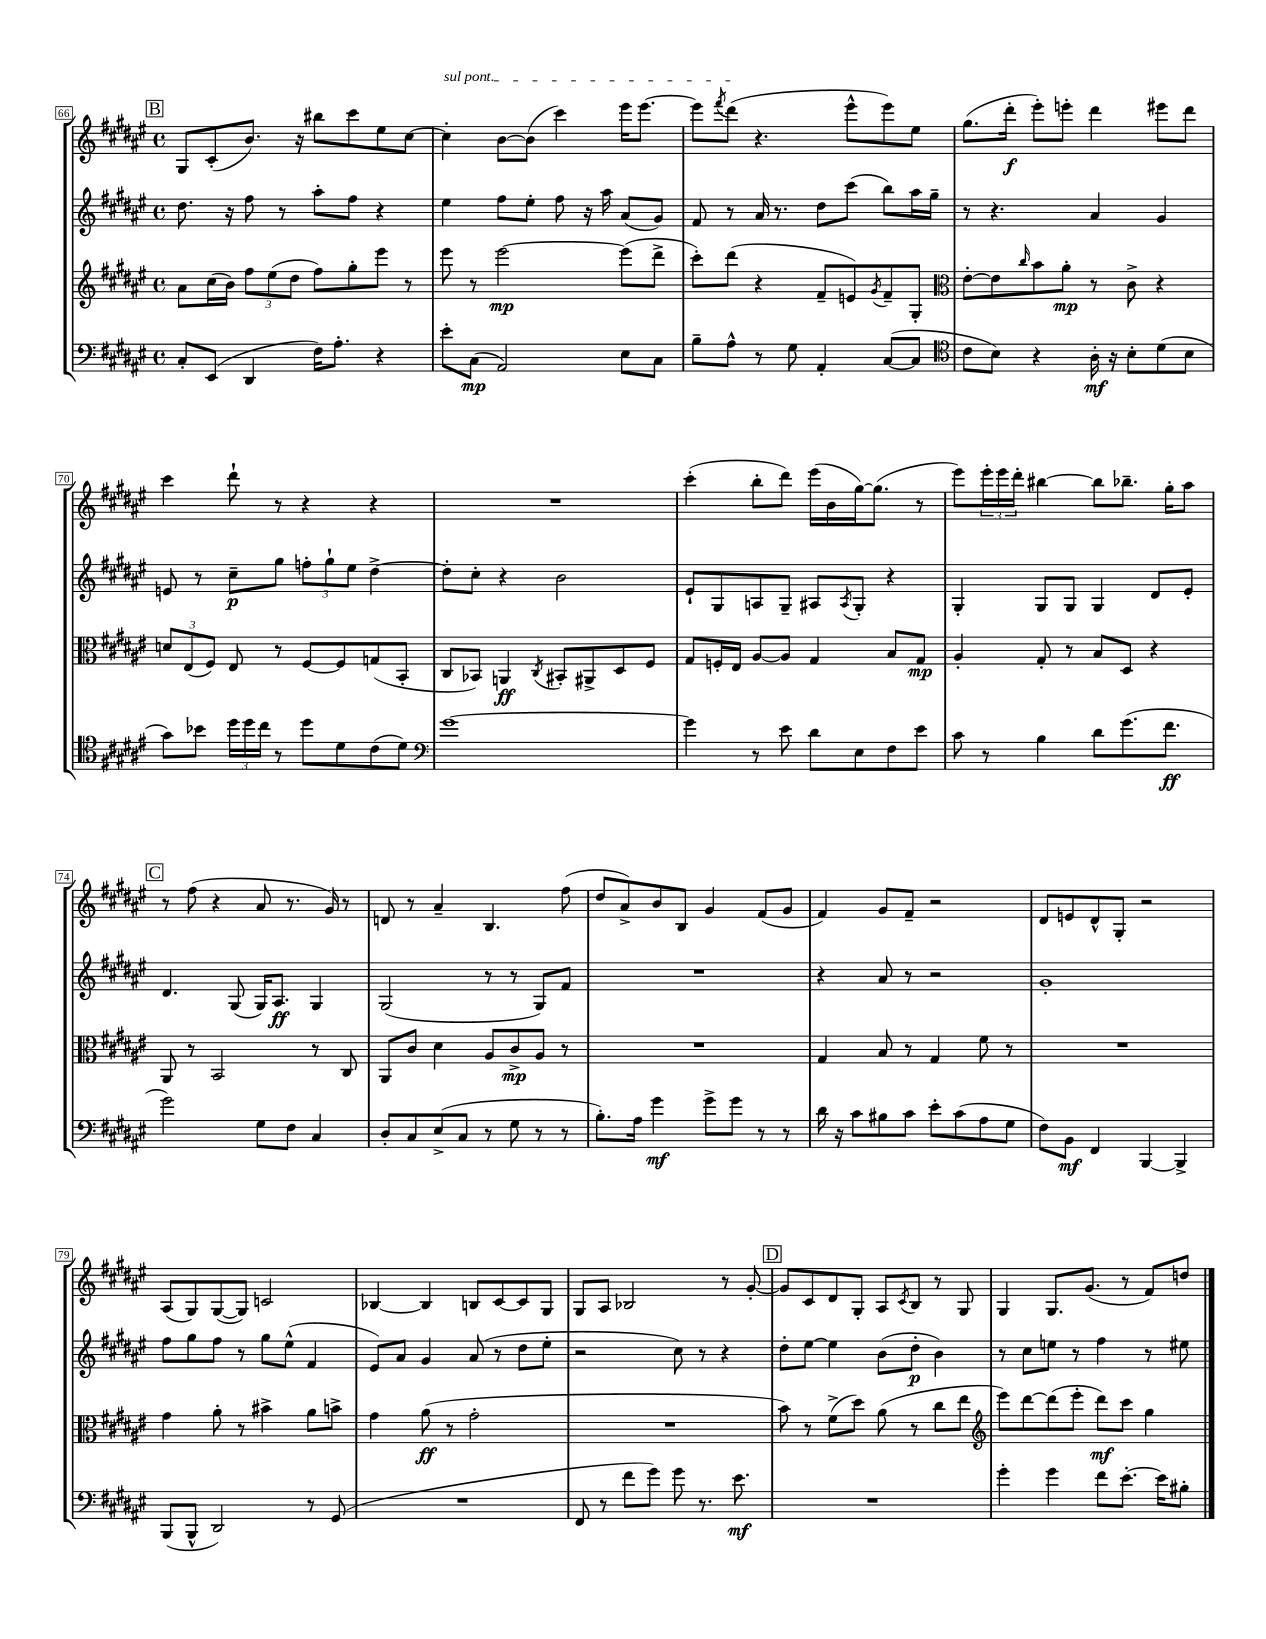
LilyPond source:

<<
\new StaffGroup <<
\new Staff = "s0" {
    \clef treble \key fis \major \defaultTimeSignature \time 4/4
    \mark \markup { \box "B" } gis8 cis'8-.( b'8.) r16 bis''8 cis'''8 eis''8 cis''8~ |
    \once \override TextSpanner.bound-details.left.text = \markup { \italic "sul pont." } cis''4-.\startTextSpan b'8~ b'8( cis'''4) eis'''16 eis'''8.~ |
    eis'''8 \acciaccatura { fis'''8 } dis'''8\stopTextSpan( r4. eis'''8-^ eis'''8) eis''8 |
    gis''8.( dis'''16-.\f eis'''8-.) e'''8-. dis'''4 eis'''8 dis'''8 |
    cis'''4 dis'''8-! r8 r4 r4 |
    R1 |
    cis'''4-.( b''8-. dis'''8) eis'''16( b'16 gis''16~) gis''8.( r8 |
    eis'''8) \tuplet 3/2 { eis'''16-. eis'''16 dis'''16-. } bis''4~ bis''8 bes''8.-- gis''16-. ais''8 |
    \mark \markup { \box "C" } r8 fis''8( r4 ais'8 r8. gis'16) r8 |
    d'8 r8 ais'4-- b4. fis''8( |
    dis''8 ais'8->) b'8 b8 gis'4 fis'8( gis'8 |
    fis'4) gis'8 fis'8-- r2 |
    dis'8 e'8 dis'8-^ gis8-. r2 |
    ais8( gis8) gis8~( gis8) c'2 |
    bes4~ bes4 b8 cis'8~ cis'8 gis8 |
    gis8 ais8 bes2 r8 gis'8~-. |
    \mark \markup { \box "D" } gis'8 cis'8 dis'8 gis8-. ais8 \acciaccatura { cis'8 } b8 r8 gis8 |
    gis4 gis8. gis'8.( r8 fis'8) d''8 \bar "|." |
}
\new Staff = "s1" {
    \clef treble \key fis \major \defaultTimeSignature \time 4/4
    \mark \markup { \box "B" } dis''8. r16 fis''8 r8 ais''8-. fis''8 r4 |
    eis''4 fis''8 eis''8-. fis''8 r16 ais''16 ais'8( gis'8) |
    fis'8 r8 ais'16 r8. dis''8 cis'''8( b''8) ais''16 gis''16-- |
    r8 r4. ais'4 gis'4 |
    e'8 r8 cis''8--\p gis''8 \tuplet 3/2 { f''8-. gis''8-! eis''8 } dis''4~-> |
    dis''8-. cis''8-. r4 b'2 |
    eis'8-! gis8 a8 gis8-- ais8 \acciaccatura { ais8 } gis8-. r4 |
    gis4-. gis8 gis8 gis4 dis'8 eis'8-. |
    \mark \markup { \box "C" } dis'4. gis8( gis16) ais8.\ff gis4 |
    gis2( r8 r8 gis8) fis'8 |
    R1 |
    r4 ais'8 r8 r2 |
    gis'1-. |
    fis''8 gis''8 fis''8 r8 gis''8 eis''8-^( fis'4 |
    eis'8) ais'8 gis'4 ais'8( r8 dis''8 eis''8-. |
    r2 cis''8) r8 r4 |
    \mark \markup { \box "D" } dis''8-. eis''8~ eis''4 b'8( dis''8-.\p b'4) |
    r8 cis''8 e''8 r8 fis''4 r8 eis''8 \bar "|." |
}
\new Staff = "s2" {
    \clef treble \key fis \major \defaultTimeSignature \time 4/4
    \mark \markup { \box "B" } ais'8 cis''16( b'16) \tuplet 3/2 { fis''8 eis''8( dis''8 } fis''8) gis''8-. eis'''8 r8 |
    eis'''8 r8 eis'''2~\mp eis'''8( dis'''8-> |
    cis'''8-.) dis'''8( r4 fis'8-- e'8) \acciaccatura { gis'8 } fis'8-- gis8-. |
    \clef alto eis'8~-. eis'8 \grace { cis''16 } b'8 ais'8-.\mp r8 cis'8-> r4 |
    \tuplet 3/2 { d'8 eis8( fis8) } eis8 r8 fis8~ fis8 g8( b,8-. |
    cis8 bes,8) a,4\ff \acciaccatura { cis8 } bis,8-. ais,8-> dis8 fis8 |
    gis8 f16-. eis16 ais8~ ais8 gis4 b8 gis8\mp |
    ais4-. gis8-. r8 b8 dis8 r4 |
    \mark \markup { \box "C" } ais,8 r8 b,2 r8 cis8 |
    ais,8 cis'8 dis'4 ais8 cis'8->\mp ais8 r8 |
    R1 |
    gis4 b8 r8 gis4 fis'8 r8 |
    R1 |
    gis'4 ais'8-. r8 bis'4-> ais'8 b'8-> |
    gis'4 ais'8\ff( r8 gis'2-. |
    R1 |
    \mark \markup { \box "D" } b'8) r8 fis'8->( dis''8) ais'8( r8 cis''8 eis''8 |
    \clef treble eis'''8) dis'''8~ dis'''8( eis'''8-. dis'''8\mf) cis'''8 gis''4 \bar "|." |
}
\new Staff = "s3" {
    \clef bass \key fis \major \defaultTimeSignature \time 4/4
    \mark \markup { \box "B" } cis8-. eis,8( dis,4 fis16) ais8.-. r4 |
    eis'8-. cis8\mp( ais,2) eis8 cis8 |
    b8-- ais8-^ r8 gis8 ais,4-. cis8~( cis8 |
    \clef tenor cis'8 b8) r4 ais16-.\mf r16 b8-. dis'8( b8 |
    gis'8) bes'8 \tuplet 3/2 { dis''16 dis''16 cis''16 } r8 dis''8 dis'8 cis'8( dis'8) |
    \clef bass gis'1~ |
    gis'4 r8 eis'8 dis'8 eis8 fis8 eis'8 |
    cis'8 r8 b4 dis'8 gis'8.( fis'8.\ff |
    \mark \markup { \box "C" } gis'2) gis8 fis8 cis4 |
    dis8-. cis8 eis8->( cis8 r8 gis8 r8 r8 |
    b8.-.) ais16 gis'4\mf gis'8-> gis'8 r8 r8 |
    dis'16 r16 cis'8 bis8 cis'8 eis'8-. cis'8( ais8 gis8 |
    fis8) b,8\mf fis,4 b,,4~ b,,4-> |
    b,,8( b,,8-^ dis,2) r8 gis,8( |
    R1 |
    fis,8 r8 fis'8 gis'8) gis'8 r8. eis'8.\mf |
    \mark \markup { \box "D" } R1 |
    gis'4-. gis'4 fis'8 eis'8.~-. eis'16 bis8-. \bar "|." |
}
>>
>>
\layout { \context { \Score currentBarNumber = #66 \override BarNumber.stencil = #(make-stencil-boxer 0.1 0.3 ly:text-interface::print) } }
